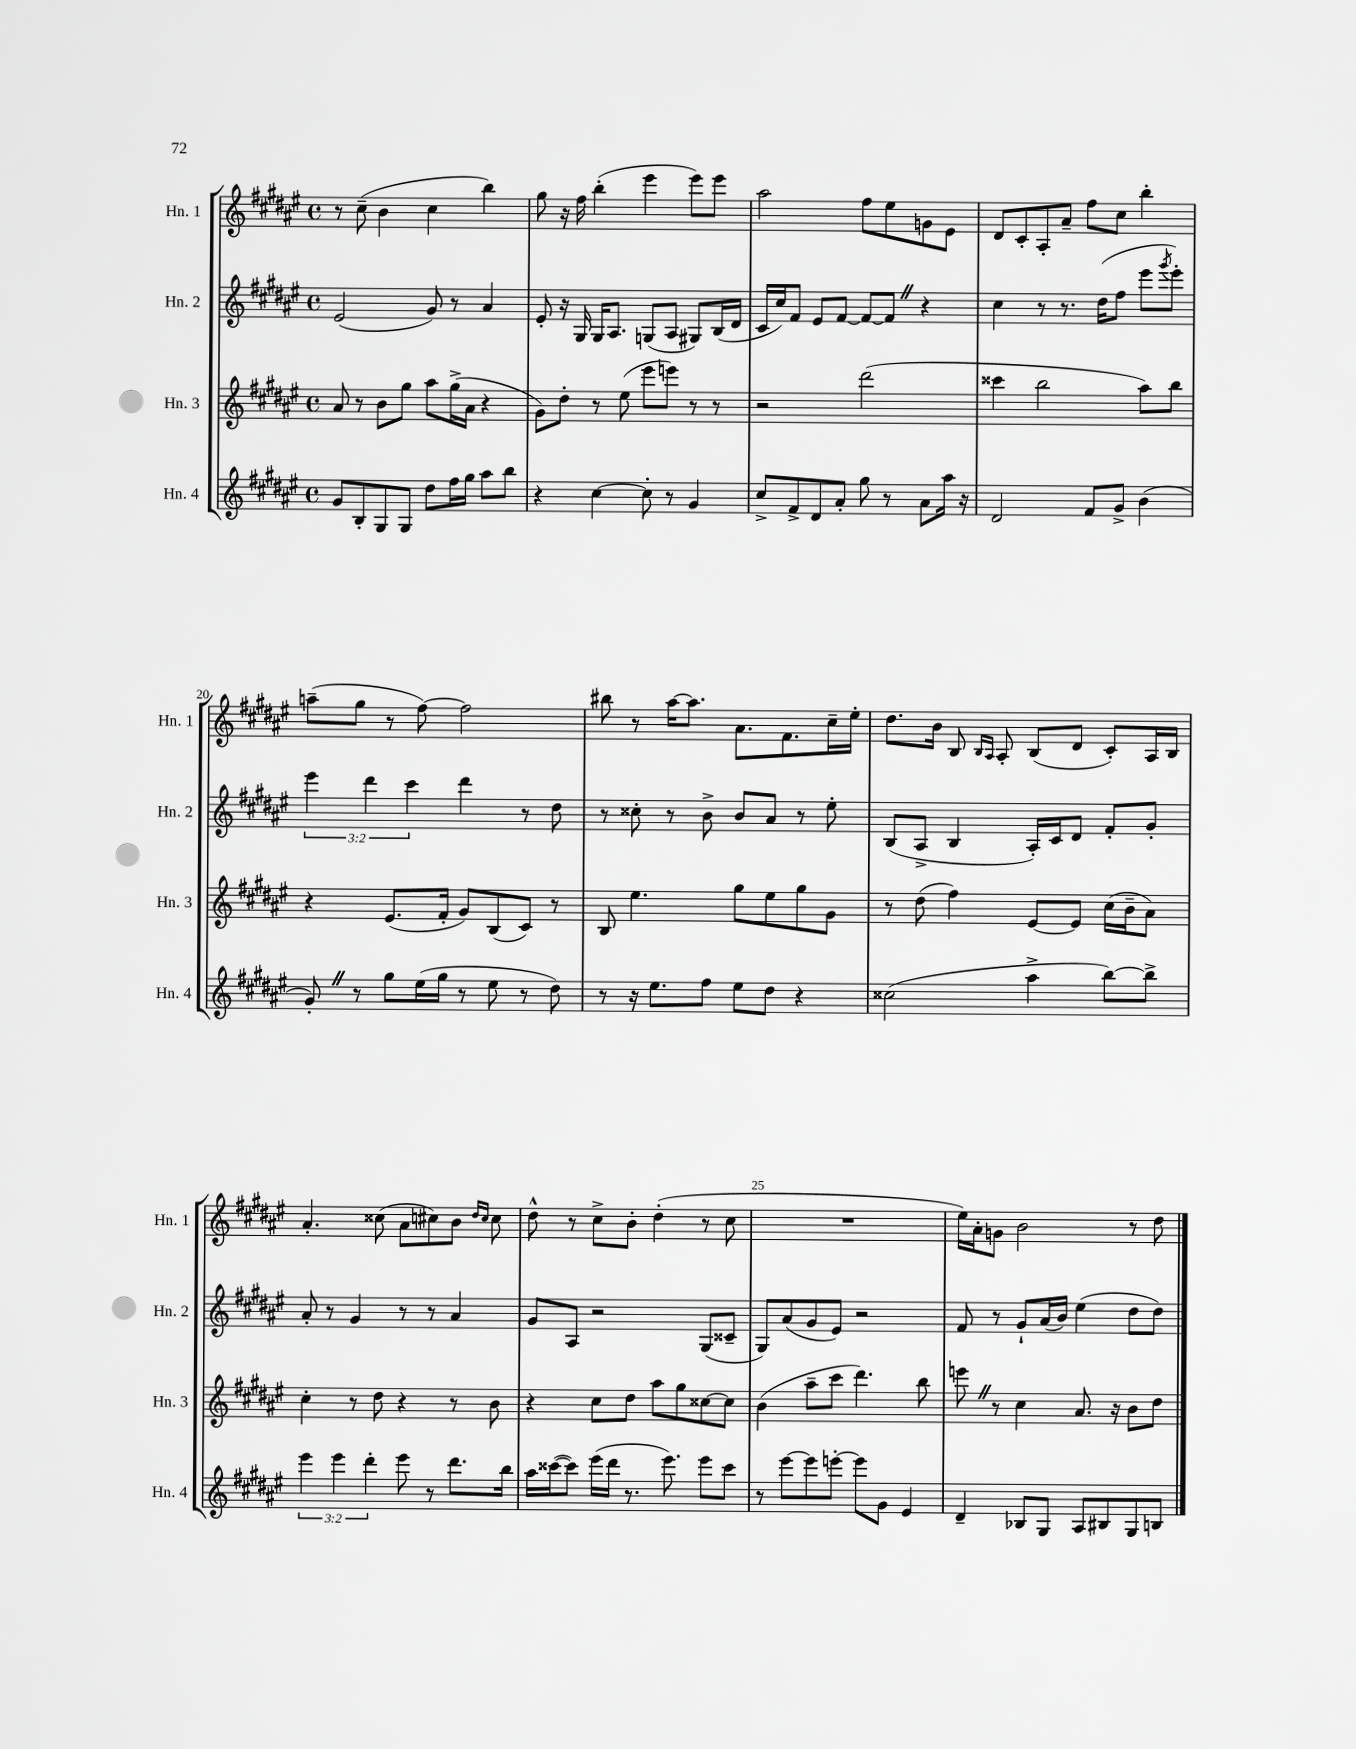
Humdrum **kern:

**kern	**kern	**kern	**kern
*staff4	*staff3	*staff2	*staff1
*clefG2	*clefG2	*clefG2	*clefG2
*k[f#c#g#d#a#e#]	*k[f#c#g#d#a#e#]	*k[f#c#g#d#a#e#]	*k[f#c#g#d#a#e#]
*M4/4	*M4/4	*M4/4	*M4/4
*met(c)	*met(c)	*met(c)	*met(c)
8g#/L	8a#/	(2e#/	8r
8B'/	8r	.	(8cc#~\
8G#/	8b\L	.	4b\
8G#/J	8gg#\J	.	.
8dd#\L	8aa#\L	8g#/)	4cc#\
16ff#\L	(16gg#^\L	8r	.
16gg#\JJ	16a#\JJ	.	.
8aa#\L	4r	4a#/	4bb\)
8bb\J	.	.	.
=	=	=	=
4r	8g#\L)	8e#'/	8gg#\
.	8dd#'\J	16r	16r
.	.	16G#/	16ff#\
[4cc#\	8r	16G#/LK	(4bb'\
.	.	8.A#/J	.
.	(8ee#\	.	.
8cc#'\]	8eee#\L	(8G/L	4eee#\
8r	8eee\J)	8A#/J	.
4g#/	8r	8G#/L)	8eee#\L)
.	8r	(16B/L	8eee#\J
.	.	16d#/JJ	.
=	=	=	=
8cc#^/L	2r	16c#/LL	2aa#\
.	.	16cc#/J)	.
8f#^/	.	8f#/J	.
8d#/	.	8e#/L	.
8a#'/J	.	[8f#/J	.
8gg#\	(2ddd#\	8f#/_L	8ff#\L
8r	.	8f#/]J	8ee#\
8a#\L	.	4r	8g\
16aa#\Jk	.	.	8e#\J
16r	.	.	.
=	=	=	=
2d#/	4ccc##\	4cc#\	8d#/L
.	.	.	8c#'/
.	2bb\	8r	8A#'/
.	.	8.r	8a#~/J
8f#/L	.	.	8ff#\L
.	.	(16dd#\LK	.
8g#^/J	.	8ff#\J	8cc#\J
(4b\	8aa#\L)	8eee#\L	4bb'\
.	.	8qggg#/	.
.	8bb\J	8eee#'\J)	.
=	=	=	=
8g#'/)	4r	6eee#\	(8aa~\L
8r	.	.	8gg#\J
.	.	6ddd#\	.
8gg#\L	(8.e#/L	.	8r
.	.	6ccc#\	.
(16ee#\L	.	.	[8ff#\)
16gg#\JJ	16f#'/Jk	.	.
8r	8g#/L)	4ddd#\	2ff#\]
8ee#\	(8B/	.	.
8r	8c#/J)	8r	.
8dd#\)	8r	8dd#\	.
=	=	=	=
8r	8B/	8r	8bb#\
16r	4.ee#\	8cc##'\	8r
8.ee#\L	.	.	.
.	.	8r	[16aa#\LK
.	.	.	8.aa#\]J
8ff#\J	.	8b^\	.
8ee#\L	8gg#\L	8b/L	8.a#\L
8dd#\J	8ee#\	8a#/J	.
.	.	.	8.f#\
4r	8gg#\	8r	.
.	8g#\J	8ee#'\	16cc#~\L
.	.	.	16ee#'\JJ
=	=	=	=
(2cc##\	8r	(8B/L	8.dd#\L
.	(8dd#\	8A#^/J	.
.	.	.	16b\Jk
.	4ff#\)	4B/	8B/
.	.	.	16qqB/LL
.	.	.	16qqA#/JJ
.	.	.	8A#'/
4aa#^\	[8e#/L	16A#'/LL)	(8B/L
.	.	16c#/J	.
.	8e#/]J	8d#/J	8d#/J
[8bb\L)	(16cc#\LL	8f#'/L	8c#'/L)
.	16b~\J	.	.
8bb^\]J	8a#\J)	8g#'/J	16A#/L
.	.	.	16B/JJ
=	=	=	=
6eee#\	4cc#'\	8a#'/	4.a#'/
.	.	8r	.
6eee#\	.	.	.
.	8r	4g#/	.
6ddd#'\	.	.	.
.	8dd#\	.	(8cc##\
8eee#\	4r	8r	8a#\L
8r	.	8r	8cc#\)
8.ddd#\L	8r	4a#/	8b\J
.	.	.	16qqdd#/LL
.	.	.	16qqcc#/JJ
.	8b\	.	8cc#\
16bb\Jk	.	.	.
=	=	=	=
16aa#\LL	4r	8g#/L	8dd#^^\
([16ccc##\J	.	.	.
8ccc##\]J)	.	8A#/J	8r
(16eee#\LL	8cc#\L	2r	8cc#^\L
16ddd#\JJ	.	.	.
8.r	8dd#\J	.	8b'\J
.	8aa#\L	.	(4dd#'\
8.eee#\)	.	.	.
.	8gg#\	.	.
8eee#\L	[8cc##\	(8G#/L	8r
8ccc##\J	8cc##\]J	8c##~/J	8cc#\
=	=	=	=
8r	(4b\	8G#/L)	1r
[8eee#\L	.	(8a#/	.
8eee#\]	8aa#~\L	8g#/	.
[8eee'\J	8ccc#\J	8e#/J)	.
8eee\]L	4.ddd#\)	2r	.
8g#\J	.	.	.
4e#/	.	.	.
.	8bb\	.	.
=	=	=	=
4d#~/	8eee\	8f#/	16ee#\LL)
.	.	.	16a#'\J
.	8r	8r	8g\J
8B-/L	4cc#\	8g#`/L	2b\
8G#/J	.	(16a#/L	.
.	.	16b/JJ)	.
8A#/L	8.a#/	(4ee#\	.
8B#/	.	.	.
.	16r	.	.
8G#/	8b\L	8dd#\L	8r
8B/J	8dd#\J	8dd#\J)	8dd#\
==	==	==	==
*-	*-	*-	*-
